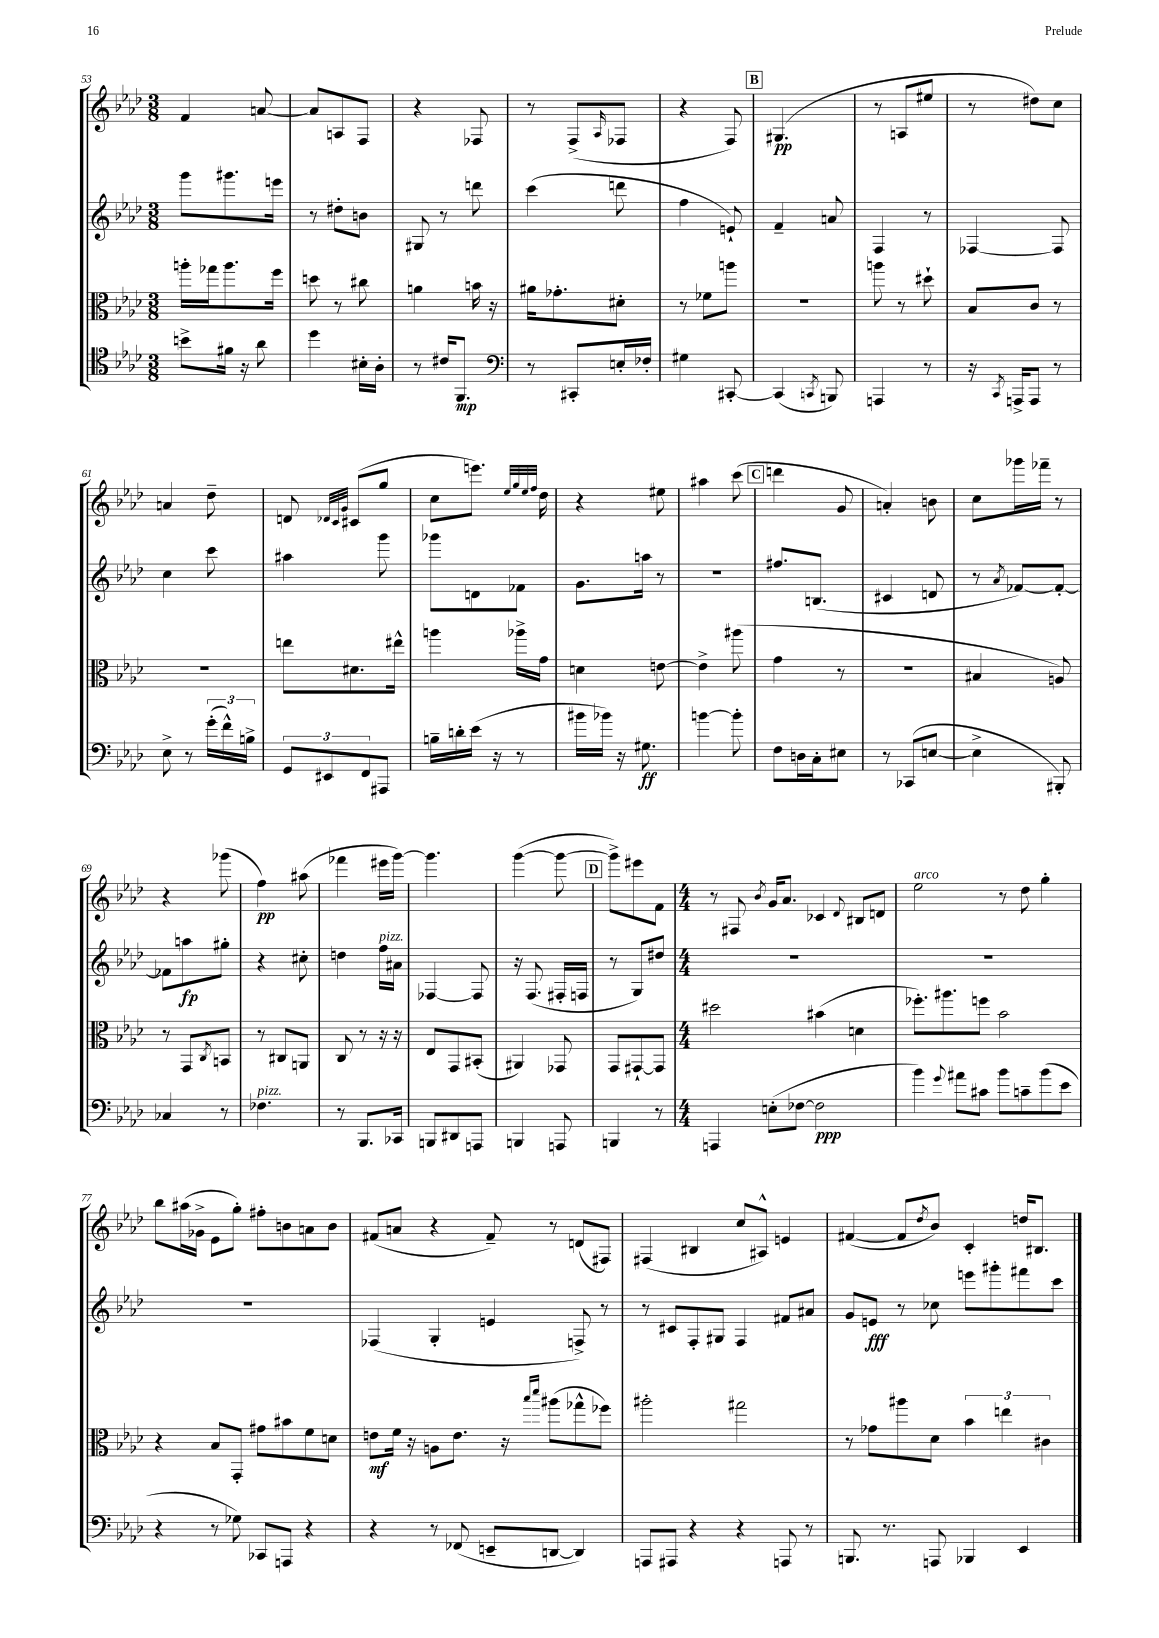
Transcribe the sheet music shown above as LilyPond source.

<<
\new StaffGroup <<
\new Staff = "s0" {
    \clef treble \key aes \major \numericTimeSignature \time 3/8
    f'4 a'8~ |
    a'8 a8 f8 |
    r4 fes8 |
    r8 f8->( \grace { aes16 } fes8 |
    r4 f8) |
    \mark \markup { \box "B" } gis4.\pp( |
    r8 a8 eis''8 |
    r8 dis''8) c''8 |
    a'4 des''8-- |
    d'8 \grace { des'32 c'32 g'32 } cis'8( g''8 |
    c''8 e'''8.) \grace { ees''32 g''32 ees''32 f''32 } des''16 |
    r4 eis''8 |
    ais''4 c'''8( |
    \mark \markup { \box "C" } d'''4 g'8 |
    a'4-.) b'8 |
    c''8 ges'''16 fes'''16-- r8 |
    r4 ges'''8( |
    f''4\pp) ais''8( |
    fes'''4 eis'''16 g'''16~) |
    g'''4. |
    g'''4~( g'''8~ |
    \mark \markup { \box "D" } g'''8->) eis'''8 f'8 |
    \numericTimeSignature \time 4/4 r8 fis8 \acciaccatura { bes'8 } g'16 aes'8. ces'4 \appoggiatura { des'8 } bis8 d'8 |
    ees''2^\markup { \italic "arco" } r8 des''8 g''4-. |
    bes''8 ais''16( ges'16-> ees'8 g''8-.) fis''8-. b'8 a'8 b'8 |
    fis'8( a'8 r4 fis'8--) r8 d'8( fis8) |
    fis4( bis4 c''8 ais8-^) e'4 |
    fis'4~( fis'8 \acciaccatura { des''8 } bes'8) c'4-. d''16 bis8. \bar "|." |
}
\new Staff = "s1" {
    \clef treble \key aes \major \numericTimeSignature \time 3/8
    g'''8 gis'''8. e'''16 |
    r8 dis''8-. b'8 |
    gis8 r8 d'''8 |
    c'''4( d'''8 |
    f''4 e'8-!) |
    \mark \markup { \box "B" } f'4-- a'8 |
    f4 r8 |
    fes4~ fes8 |
    c''4 c'''8 |
    ais''4 g'''8 |
    ges'''8 d'8 fes'8 |
    g'8. a''16 r8 |
    R4. |
    \mark \markup { \box "C" } fis''8. b8.( |
    cis'4 d'8 |
    r8 \acciaccatura { aes'8 } fes'8~) fes'8~-. |
    fes'8 a''8\fp gis''8-. |
    r4 cis''8-. |
    d''4 f''16^\markup { \italic "pizz." } ais'16 |
    fes4~ fes8 |
    r16 f8.( fis16-. f16 |
    \mark \markup { \box "D" } r8 g8) dis''8 |
    \numericTimeSignature \time 4/4 R1 |
    R1 |
    R1 |
    fes4( g4-. e'4 f8->) r8 |
    r8 cis'8 f8-. gis8 f4 fis'8 ais'8 |
    g'8 e'8\fff r8 ces''8 e'''8 gis'''8-. fis'''8 c'''8 \bar "|." |
}
\new Staff = "s2" {
    \clef alto \key aes \major \numericTimeSignature \time 3/8
    a''16-. ges''16 a''8. f''16 |
    d''8 r8 cis''8 |
    a'4 b'16 r16 |
    ais'16 ges'8.-. dis'8-. |
    r8 fes'8 a''8 |
    \mark \markup { \box "B" } R4. |
    a''8 r8 dis''8-! |
    bes8 c'8 r8 |
    R4. |
    e''8 dis'8. eis''16-^ |
    a''4 aes''16-> g'16 |
    d'4 e'8~ |
    e'4-> ais''8( |
    \mark \markup { \box "C" } g'4 r8 |
    R4. |
    bis4 a8) |
    r8 g,8 \acciaccatura { c8 } b,8 |
    r8 cis8 a,8 |
    c8 r8 r16 r16 |
    ees8 g,8 bis,8-.( |
    ais,4) ges,8 |
    \mark \markup { \box "D" } g,8 gis,8~-! gis,8 |
    \numericTimeSignature \time 4/4 dis''2 bis'4( d'4 |
    fes''8.-.) ais''8. f''8 bes'2 |
    r4 bes8 g,8-. gis'8 bis'8 f'8 d'8 |
    e'8\mf f'16 r16 a8 e'8. r16 \grace { bes''16 des'''16 } ais''8( ges''8-^ fes''8) |
    ais''2-. gis''2 |
    r8 ges'8 ais''8 des'8 \tuplet 3/2 { bes'4 e''4 cis'4 } \bar "|." |
}
\new Staff = "s3" {
    \clef tenor \key aes \major \numericTimeSignature \time 3/8
    b'8-> fis'16 r16 aes'8 |
    des''4 bis16-. aes16-. |
    r8 cis'16 f,8.\mp |
    \clef bass r8 cis,8-. e16-. fes16-. |
    gis4 cis,8~-. |
    \mark \markup { \box "B" } cis,4( \acciaccatura { c,8 } b,,8) |
    a,,4 r8 |
    r16 \acciaccatura { c,8 } a,,16-> a,,8 r8 |
    ees8-> r8 \tuplet 3/2 { g'16-.( f'16-^) b16-> } |
    \tuplet 3/2 { g,8 eis,8 f,8 } ais,,8 |
    b16-- d'16-. ees'16( r16 r8 |
    bis'16 bes'16) r16 gis8.\ff |
    b'4~ b'8-. |
    \mark \markup { \box "C" } f8 d16 c16-. eis8 |
    r8 ces,8( e8~ |
    e4-> bis,,8-.) |
    ces4 r8 |
    fes4.^\markup { \italic "pizz." } |
    r8 bes,,8. ces,16 |
    b,,8 dis,8 a,,8 |
    b,,4 a,,8 |
    \mark \markup { \box "D" } b,,4 r8 |
    \numericTimeSignature \time 4/4 a,,4 e8-.( fes8~ fes2\ppp |
    bes'4) \appoggiatura { g'8 } ais'8 cis'8 bes'8 c'8-- bes'8( ees'8 |
    r4 r8 ges8) ces,8 a,,8 r4 |
    r4 r8 fes,8( e,8-- d,8~ d,4) |
    a,,8 ais,,8 r4 r4 a,,8 r8 |
    b,,8. r8. a,,8 bes,,4 ees,4 \bar "|." |
}
>>
>>
\layout { \context { \Score currentBarNumber = #53 } }
